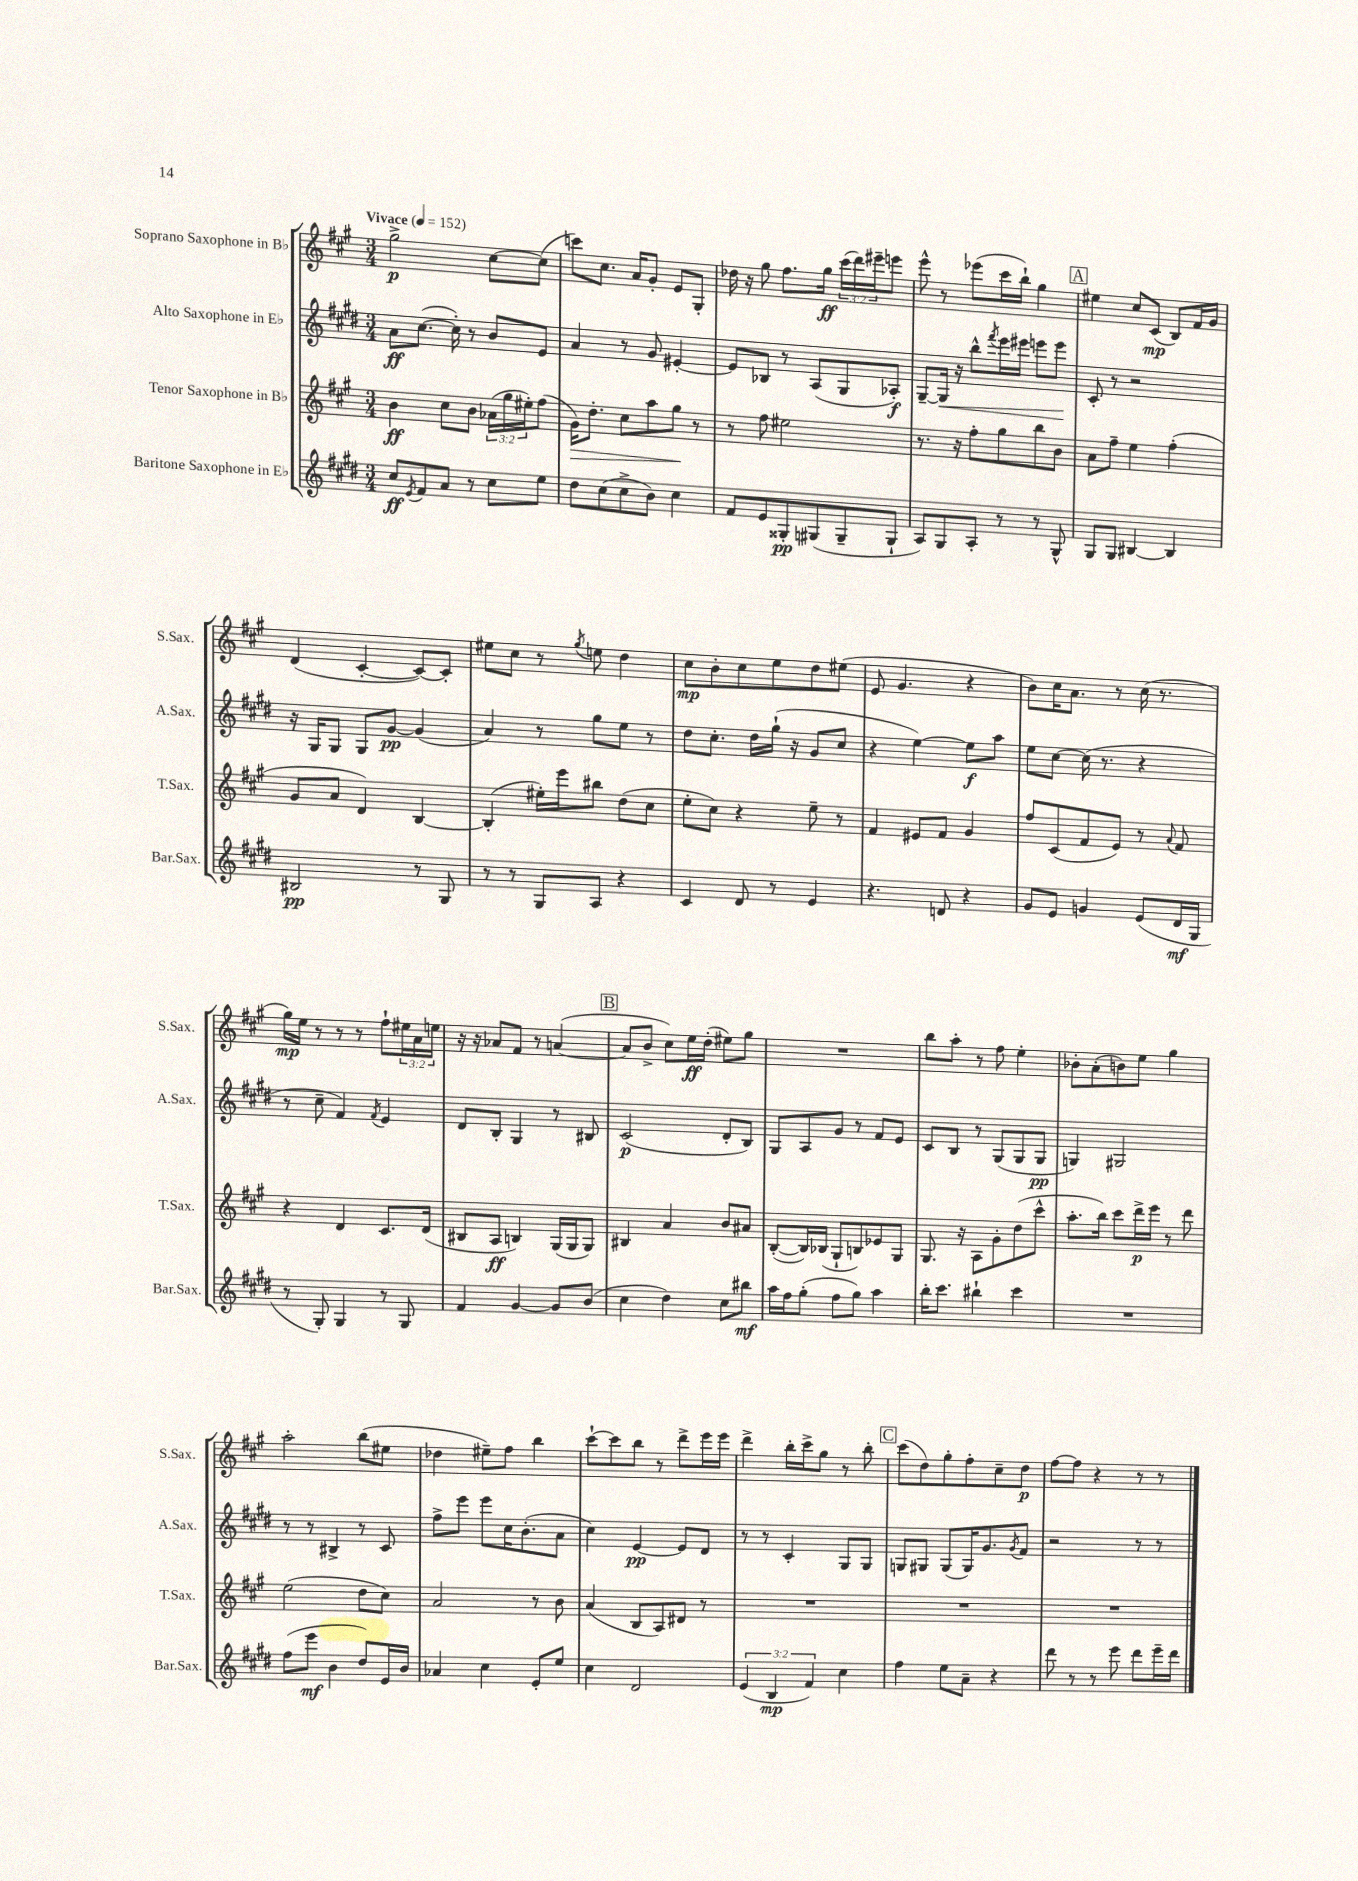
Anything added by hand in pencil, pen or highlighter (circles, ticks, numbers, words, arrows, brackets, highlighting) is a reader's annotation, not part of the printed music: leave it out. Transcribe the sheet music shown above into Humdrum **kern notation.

**kern	**kern	**kern	**kern
*staff4	*staff3	*staff2	*staff1
*clefG2	*clefG2	*clefG2	*clefG2
*k[f#c#g#d#]	*k[f#c#g#]	*k[f#c#g#d#]	*k[f#c#g#]
*M3/4	*M3/4	*M3/4	*M3/4
*MM152	*MM152	*MM152	*MM152
8cc#	4b	8a	2gg#^
8qe	.	.	.
8f#	.	([8.cc#	.
8a	8cc#	.	.
.	.	16cc#'])	.
8r	8b	8r	.
8cc#	(24a-	8b	[8cc#
.	24gg#	.	.
.	24ee#')	.	.
8ee	(8ff#	8e	(8cc#]
=	=	=	=
8dd#	16g#)	4a	8ccc)
.	8.dd'	.	.
(8cc#	.	.	8.cc#
8cc#^	8cc#	8r	.
.	.	.	16a
8b)	8aa	8g#	8g#'
4cc#	8gg#	[4e#'	8e
.	8r	.	8G#'
=	=	=	=
8f#	8r	8e#]	16dd-
.	.	.	16r
8e	8ff#	8B-	8gg#
8G##'	2ee#	8r	8.ff#
(8G#	.	(8A	.
.	.	.	16gg#
8G#~	.	8G#	(24ccc#
.	.	.	24ddd)
.	.	.	24eee#~
8G#`	.	8A-')	8eee
=	=	=	=
8A)	8.r	[8G#~	8eee^^
8G#	.	16G#]	8r
.	16r	16r	.
8A'	8ff#'	8bb^^	(8eee-
.	.	8qfff#	.
8r	8gg#	16eee	16ccc#
.	.	16eee#	16bb`)
8r	8bb	8eee	4gg#
8G#^^	8b	8eee	.
=	=	=	=
8G#	8a	8c#'	4ee#
8G#	8ff#~	8r	.
[4B#	4ee	2r	8cc#
.	.	.	(8c#
4B#]	(4ff#'	.	8B)
.	.	.	16f#
.	.	.	16g#
=	=	=	=
2B#	8g#	16r	(4d
.	.	16G#	.
.	8a	8G#	.
.	4d)	8G#	[4c#'
.	.	[8g#	.
8r	[4B	(4g#]	8c#_)
8G#	.	.	8c#']
=	=	=	=
8r	(4B']	4a)	8ee#
8r	.	.	8cc#
8G#	16ee#')	8r	8r
.	16eee	.	.
.	.	.	8qgg#
8A	8bb#	8gg#	8ee
4r	(8dd	8ee	4dd
.	8cc#	8r	.
=	=	=	=
4c#	8ee'	8dd#	8cc#
.	8cc#)	8.cc#'	8b'
8d#	4r	.	8cc#
.	.	16dd#	.
8r	.	(16gg#`	8ee
.	.	16r	.
4e	8ee~	8g#	8dd
.	8r	8cc#	(8ee#
=	=	=	=
4.r	4f#	4r	8e
.	.	.	4.g#
.	8e#	[4ee)	.
8d	8f#	.	.
4r	4g#	8ee]	4r
.	.	8aa	.
=	=	=	=
8g#	8ff#	8ee	8b)
8e	(8c#	[8cc#	16cc#
.	.	.	8.a
4g	8f#	(16cc#]	.
.	.	8.r	.
.	8e)	.	8r
(8e	8r	4r	(16cc#
.	.	.	8.r
.	8qqa	.	.
16d#	8f#	.	.
16G#	.	.	.
=	=	=	=
8r	4r	8r	16gg#)
.	.	.	16ee
8G#')	.	8cc#~	8r
4G#	4d	4f#)	8r
.	.	.	8r
.	.	8qf#	.
8r	8.c#	4e	8ff#`
8G#	.	.	24ee#
.	.	.	24a
.	(16d	.	.
.	.	.	24ee
=	=	=	=
4f#	8B#	8d#	16r
.	.	.	16r
.	8A	8B'	8a-
[4g#	4B)	4G#	8f#
.	.	.	8r
8g#]	(16G#	8r	([4a
.	16G#	.	.
(8b	8G#)	8B#	.
=	=	=	=
4cc#	4B#	(2c#	8a]
.	.	.	8b^
4dd#)	4a	.	8cc#)
.	.	.	16ee
.	.	.	(16dd'
8cc#	8b	8d#'	8ee#)
8bb#	8a#	8B)	8gg#
=	=	=	=
16aa	([8B'	8G#	2.r
16ff#	.	.	.
(8gg#'	16B])	8A	.
.	(16B-	.	.
8ff#	8G#`	8g#	.
8gg#)	8B)	8r	.
4aa	8e-	8f#	.
.	8G#	8e	.
=	=	=	=
16bb'	8.G#	8c#	8bb
8.ccc#	.	.	.
.	.	8B	8aa'
.	16r	.	.
4bb#`	8A	8r	8r
.	8g#'	(8G#	8ff#
4ccc#	(8dd	8G#	4ee'
.	8ccc#^^	8G#	.
=	=	=	=
2.r	8.aa'	4G)	8b-'
.	.	.	(8a'
.	16bb)	.	.
.	8ccc#	2G#	8b)
.	16ddd^	.	8ee
.	16eee	.	.
.	8r	.	4gg#
.	8ddd	.	.
=	=	=	=
(8ff#	(2ee	8r	2aa'
8eee	.	8r	.
4b	.	4B#^	.
8dd#)	8dd	8r	(8bb
16e	8cc#)	8c#	8ee#
16b	.	.	.
=	=	=	=
4a-	2a	8ff#^	4dd-
.	.	8eee	.
4cc#	.	8eee	8ee#~)
.	.	16cc#	8ff#
.	.	(8.b'	.
8e'	8r	.	4bb
8ee	8b	8a	.
=	=	=	=
4cc#	(4a	4cc#)	[8ccc#`
.	.	.	8ccc#]
2d#	8B	[4e	8bb
.	8A)	.	8r
.	8d#	8e]	8ddd^
.	8r	8d#	16eee
.	.	.	16eee
=	=	=	=
(6e	2.r	8r	4ddd^
.	.	8r	.
6B	.	.	.
.	.	4c#'	16bb'
.	.	.	16ccc#^
6f#)	.	.	.
.	.	.	8gg#
4cc#	.	8G#	8r
.	.	8G#	8bb'
=	=	=	=
4ff#	2.r	8G	(8ccc#
.	.	8G#	8dd)
8ee	.	(8G#	8gg#'
8a~	.	16G#)	8ff#'
.	.	8.g#	.
4r	.	.	8cc#~
.	.	8qg#	.
.	.	8f#	8dd
=	=	=	=
8ddd#	2.r	2r	[8ff#
8r	.	.	8ff#]
8r	.	.	4r
8eee	.	.	.
8ddd#	.	8r	8r
16eee~	.	8r	8r
16ddd#	.	.	.
==	==	==	==
*-	*-	*-	*-
